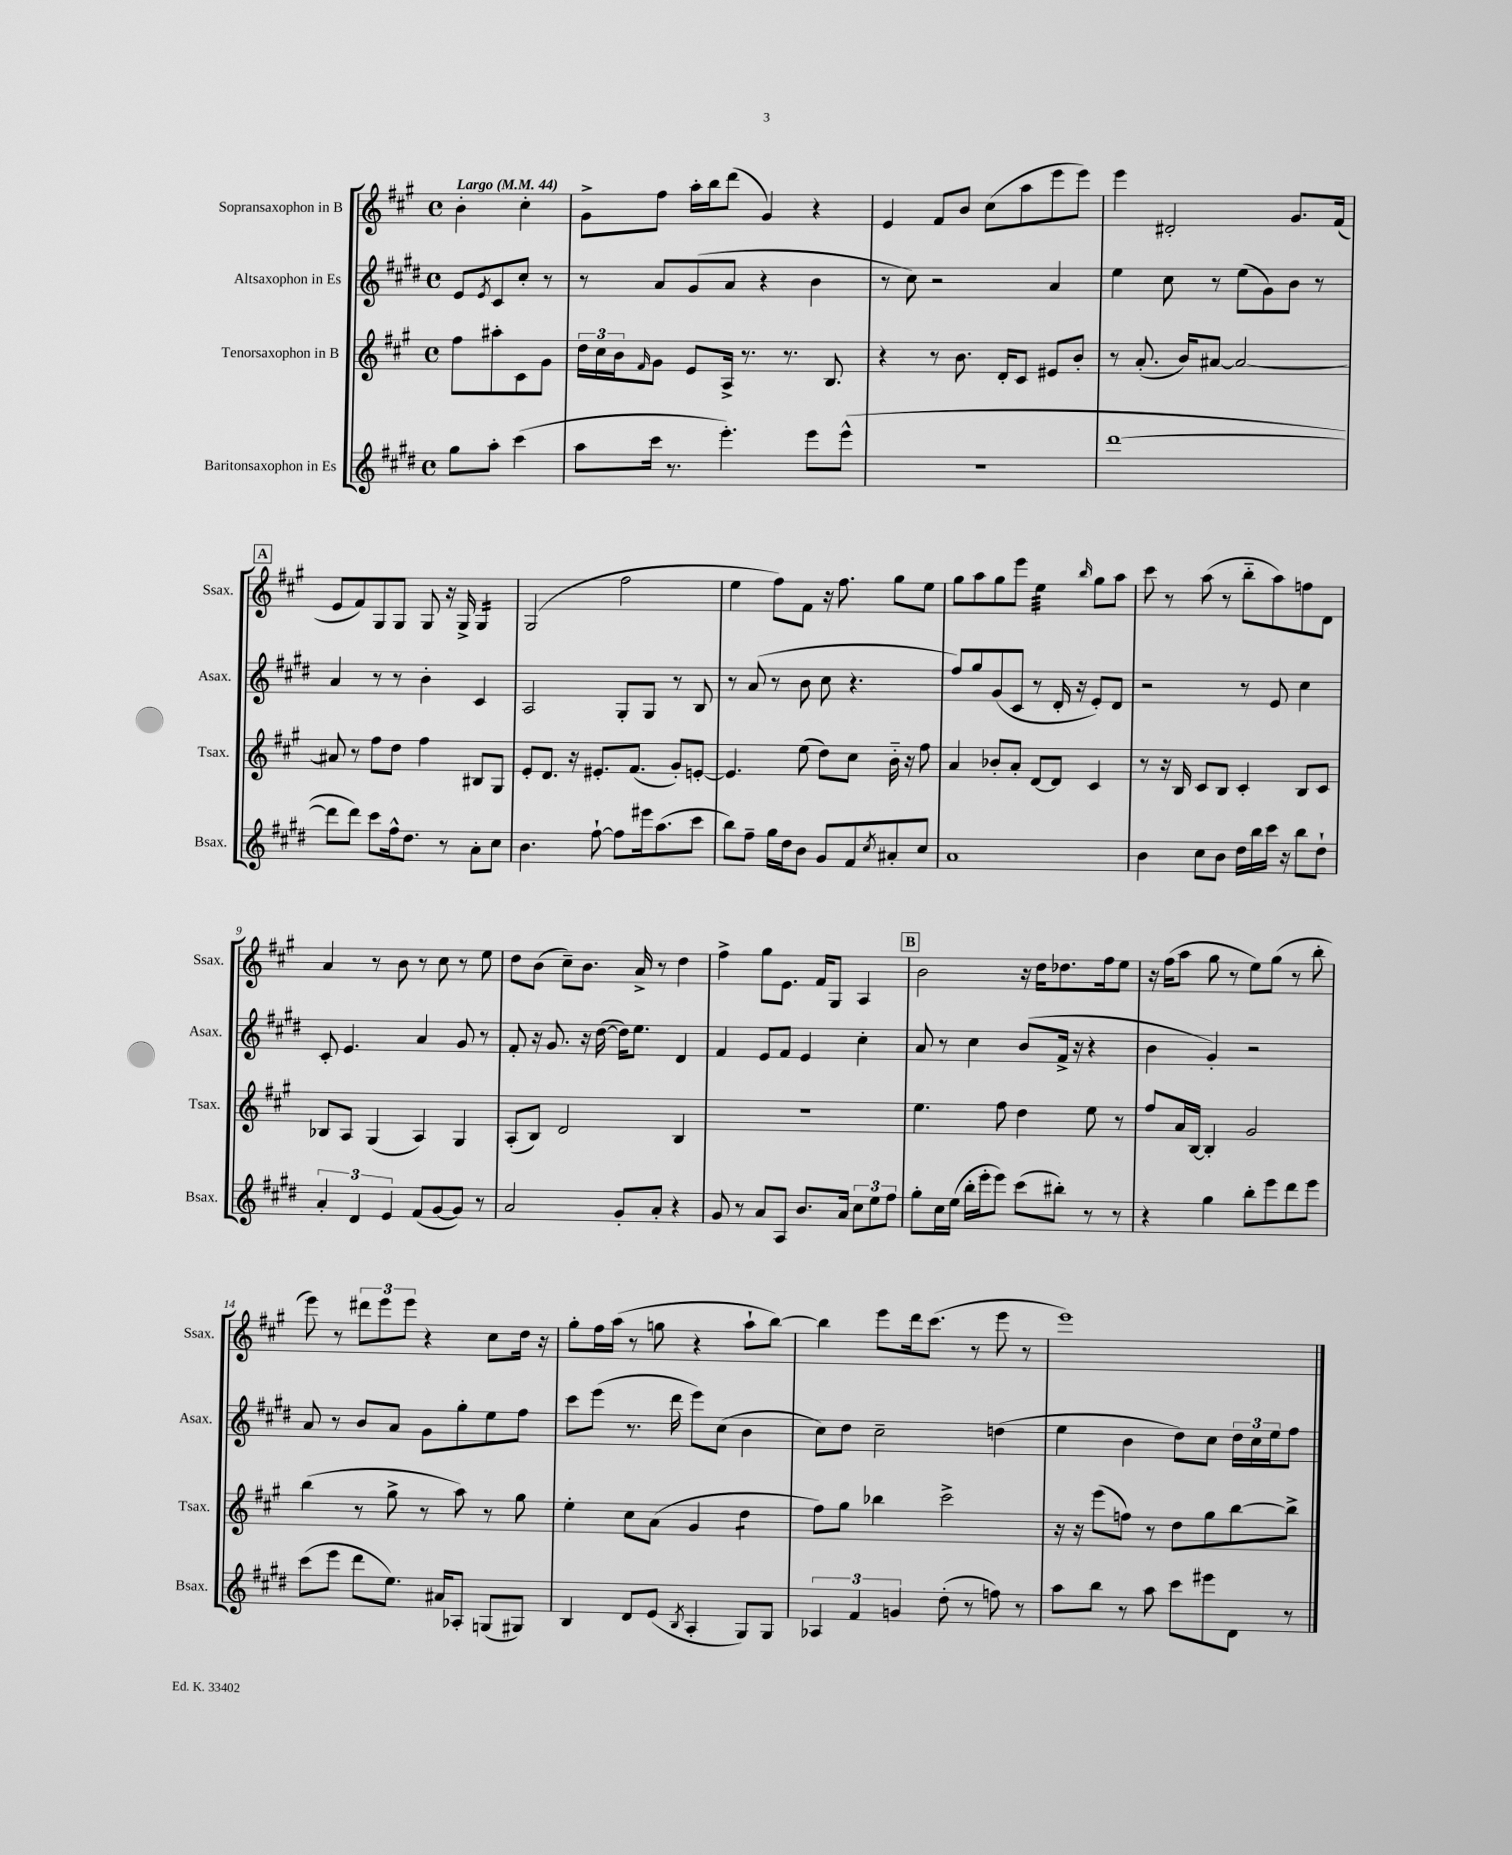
<<
\new StaffGroup <<
\new Staff = "s0" \with { instrumentName = "Sopransaxophon in B" shortInstrumentName = "Ssax." } {
    \clef treble \key a \major \defaultTimeSignature \time 4/4 \partial 2 \tempo "Largo" 4 = 44
    b'4-. cis''4-. |
    gis'8-> fis''8 a''16-. b''16 d'''8( gis'4) r4 |
    e'4 fis'8 b'8 cis''8( a''8 e'''8 e'''8) |
    e'''4 dis'2-. gis'8. fis'16( |
    \mark \markup { \box "A" } e'8 fis'8) gis8 gis8 gis8 r16 gis16-> gis4:16 |
    gis2( fis''2 |
    e''4 fis''8) fis'8 r16 fis''8. gis''8 e''8 |
    gis''8 a''8 gis''8 e'''8 e''4:32 \grace { b''16 } gis''8 a''8 |
    cis'''8 r8 a''8( r8 b''8-_ a''8) f''8 d'8 |
    a'4 r8 b'8 r8 cis''8 r8 e''8 |
    d''8 b'8( cis''8--) b'8. a'16-> r8 d''4 |
    fis''4-> gis''8 e'8. fis'16 gis8 a4 |
    \mark \markup { \box "B" } b'2 r16 d''16 des''8. fis''16 e''8 |
    r16 fis''16( a''8 gis''8 r8 e''8) gis''8( r8 b''8-. |
    e'''8) r8 \tuplet 3/2 { dis'''8 e'''8 e'''8 } r4 cis''8 d''16 r16 |
    gis''8-. fis''16 a''16( r8 g''8 r4 a''8-! b''8~) |
    b''4 e'''8 d'''16 cis'''8.( r8 e'''8 r8 |
    e'''1) \bar "|." |
}
\new Staff = "s1" \with { instrumentName = "Altsaxophon in Es" shortInstrumentName = "Asax." } {
    \clef treble \key e \major \defaultTimeSignature \time 4/4 \partial 2
    e'8 \acciaccatura { e'8 } cis'8 cis''8-. r8 |
    r8 a'8 gis'8( a'8 r4 b'4 |
    r8 cis''8) r2 a'4 |
    e''4 cis''8 r8 e''8( gis'8) b'8 r8 |
    \mark \markup { \box "A" } a'4 r8 r8 b'4-. cis'4 |
    a2 gis8-. gis8 r8 b8 |
    r8 a'8( r8 b'8 cis''8 r4. |
    fis''8) gis''8 gis'8( cis'8 r8 dis'16-. r16 e'8-.) dis'8 |
    r2 r8 e'8 cis''4 |
    cis'8-. e'4. a'4 gis'8 r8 |
    fis'8-. r16 gis'8. r16 dis''16~( dis''16) e''8. dis'4 |
    fis'4 e'8 fis'8 e'4 cis''4-. |
    \mark \markup { \box "B" } a'8 r8 cis''4 b'8( fis'16-> r16 r4 |
    b'4 gis'4-.) r2 |
    a'8 r8 b'8 a'8 gis'8 gis''8-. e''8 fis''8 |
    cis'''8 e'''8( r8. dis'''16 e'''8) cis''8( b'4 |
    cis''8) dis''8 cis''2-- d''4( |
    e''4 b'4 dis''8) cis''8 \tuplet 3/2 { dis''16 cis''16 e''16 } fis''8 \bar "|." |
}
\new Staff = "s2" \with { instrumentName = "Tenorsaxophon in B" shortInstrumentName = "Tsax." } {
    \clef treble \key a \major \defaultTimeSignature \time 4/4 \partial 2
    fis''8 ais''8-. cis'8 gis'8 |
    \tuplet 3/2 { d''16 cis''16 b'16 } \grace { fis'16 } gis'8 e'8 a16-> r8. r8. b8. |
    r4 r8 b'8. d'16-. cis'8 eis'8 b'8-. |
    r8 a'8.-.( b'16) ais'8~ ais'2~ |
    \mark \markup { \box "A" } ais'8 r8 fis''8 d''8 fis''4 bis8 gis8 |
    e'8-. d'8. r16 eis'8.-. fis'8.( gis'8-.) e'8~-. |
    e'4. e''8( d''8) cis''8 b'16-_ r16 fis''8 |
    a'4 bes'8-. a'8-. d'8~ d'8 cis'4 |
    r8 r16 b16 cis'8 b8 cis'4-. b8 cis'8 |
    bes8 a8 gis4( a4) gis4 |
    a8-.( b8) d'2 b4 |
    R1 |
    \mark \markup { \box "B" } e''4. fis''8 d''4 e''8 r8 |
    fis''8 a'16 b16~ b4-. gis'2 |
    b''4( r8 gis''8-> r8 a''8) r8 gis''8 |
    e''4-. cis''8 a'8( gis'4 d''4:8 |
    fis''8) gis''8 bes''4 cis'''2-> |
    r16 r16 e'''8( f''8) r8 d''8 gis''8 b''8~ b''8-> \bar "|." |
}
\new Staff = "s3" \with { instrumentName = "Baritonsaxophon in Es" shortInstrumentName = "Bsax." } {
    \clef treble \key e \major \defaultTimeSignature \time 4/4 \partial 2
    gis''8 a''8-. cis'''4( |
    a''8 cis'''16 r8. e'''4.-.) e'''8 e'''8-^( |
    R1 |
    dis'''1~ |
    \mark \markup { \box "A" } dis'''8 dis'''8) cis'''8 fis''16-^ dis''8. r8 a'8-. cis''8 |
    b'4. fis''8~-! fis''8 eis'''16 a''8.( cis'''8 |
    b''8) fis''8-- gis''16 dis''16 b'8 gis'8 fis'8 \acciaccatura { cis''8 } ais'8-. cis''8 |
    a'1 |
    b'4 cis''8 b'8 dis''16 b''16 cis'''16 r16 b''8 dis''8-! |
    \tuplet 3/2 { a'4-. dis'4 e'4 } fis'8( gis'8~ gis'8) r8 |
    a'2 gis'8-. a'8-. r4 |
    gis'8 r8 a'8 a8 b'8. a'16 \tuplet 3/2 { cis''8 e''8 fis''8 } |
    \mark \markup { \box "B" } gis''8-. cis''16 e''16( b''16-. e'''16-. e'''8) cis'''8( bis''8-.) r8 r8 |
    r4 gis''4 b''8-. e'''8 dis'''8 e'''8 |
    cis'''8( e'''8 dis'''8 e''8.) ais'16 aes8-. g8( gis8) |
    b4 dis'8 e'8( \acciaccatura { b8 } a4-. gis8) gis8 |
    \tuplet 3/2 { aes4 fis'4 g'4 } dis''8-.( r8 f''8) r8 |
    a''8 b''8 r8 a''8 cis'''8 eis'''8 dis'8 r8 \bar "|." |
}
>>
>>
